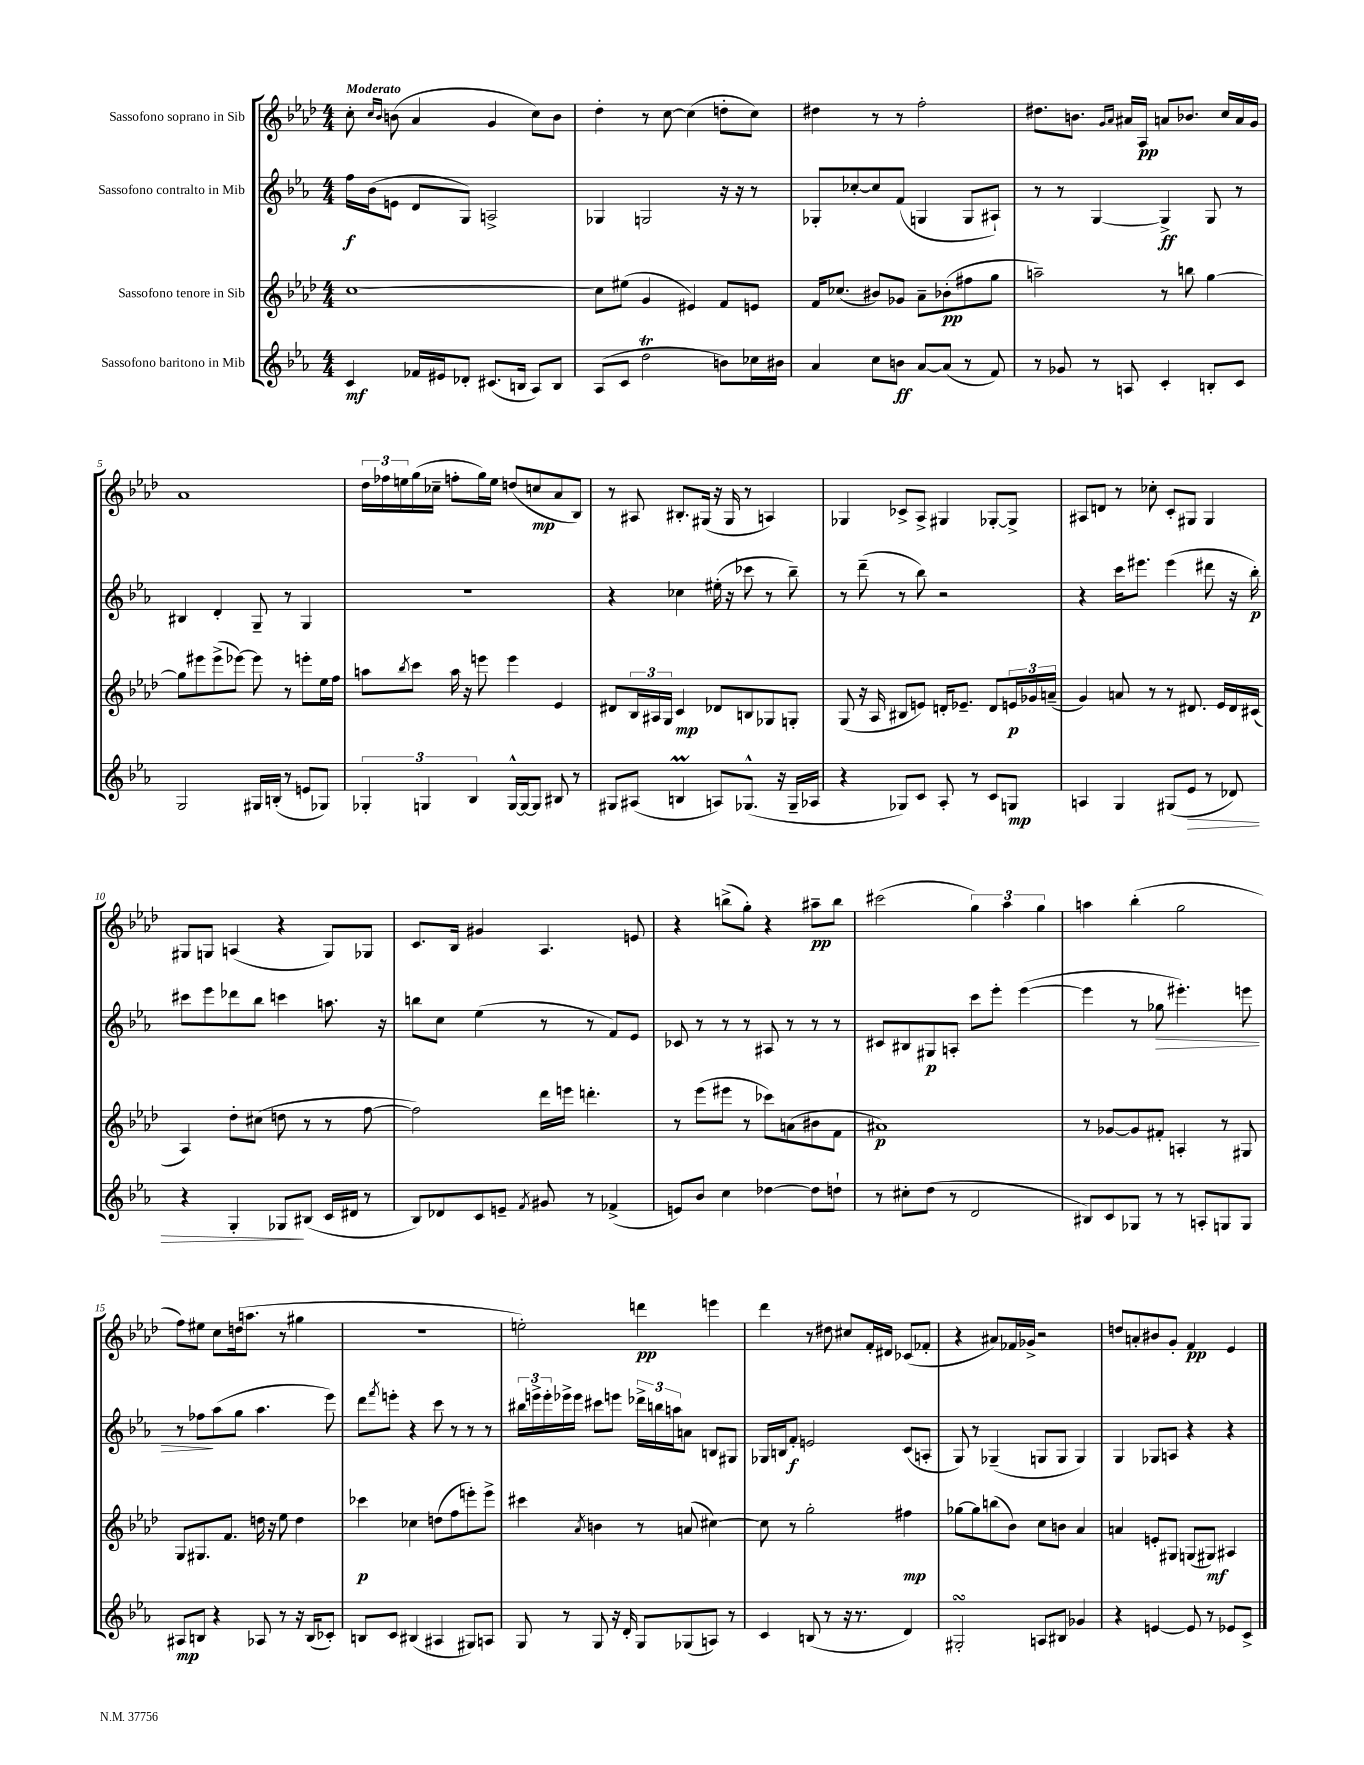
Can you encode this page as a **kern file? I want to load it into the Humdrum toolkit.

**kern	**dynam	**kern	**dynam	**kern	**dynam	**kern	**dynam
*part4	*part4	*part3	*part3	*part2	*part2	*part1	*part1
*staff4	*staff4	*staff3	*staff3	*staff2	*staff2	*staff1	*staff1
*I"Sassofono baritono in Mib	*	*I"Sassofono tenore in Sib	*	*I"Sassofono contralto in Mib	*	*I"Sassofono soprano in Sib	*
*clefG2	*	*clefG2	*	*clefG2	*	*clefG2	*
*k[b-e-a-]	*	*k[b-e-a-d-]	*	*k[b-e-a-]	*	*k[b-e-a-d-]	*
*M4/4	*	*M4/4	*	*M4/4	*	*M4/4	*
=1	=1	=1	=1	=1	=1	=1	=1
!	!	!	!	!	!	!LO:TX:a:B:t=Moderato	!
4c/	mf	[1cc	.	16ff\LL	f	8cc'\	.
.	.	.	.	(16b-\J	.	.	.
.	.	.	.	.	.	16qqcc/LL	.
.	.	.	.	.	.	16qqb-/JJ	.
.	.	.	.	8en\J	.	(8bn\	.
16f-X/LL	.	.	.	8d/L	.	4a-/	.
16e#X/J	.	.	.	.	.	.	.
8d-X'/J	.	.	.	8G/J)	.	.	.
(8.c#X/L	.	.	.	2An^/	.	4g/	.
16Bn/Jk	.	.	.	.	.	.	.
8A-/L)	.	.	.	.	.	8cc\L)	.
8B/J	.	.	.	.	.	8b\J	.
=2	=2	=2	=2	=2	=2	=2	=2
(8A-/L	.	8cc\L]	.	4G-X/	.	4dd-'\	.
8c/J	.	(8ee#X\J	.	.	.	.	.
2ddt\	.	4g/	.	2Gn/	.	8r	.
.	.	.	.	.	.	[8cc\	.
.	.	4e#X/)	.	.	.	(4cc\]	.
8bn\L)	.	8f/L	.	16r	.	8ddn'\L	.
.	.	.	.	16r	.	.	.
16cc-X\L	.	8en/J	.	8r	.	8cc\J)	.
16b#X\JJ	.	.	.	.	.	.	.
=3	=3	=3	=3	=3	=3	=3	=3
4a-/	.	16f/KL	.	8G-X'/L	.	4dd#X\	.
.	.	(8.cc-X/J	.	.	.	.	.
.	.	.	.	[8cc-X'/	.	.	.
8cc\L	.	8b#X/L)	.	8cc-/]	.	8r	.
8bn\J	ff	8g-X/J	.	(8f/J	.	8r	.
[8a-/L	.	8a-~\L	.	4Gn/	.	2ff'\	.
(8a-/J]	.	(8b-X'\	pp	.	.	.	.
8r	.	8ff#X\	.	8G/L	.	.	.
8f/)	.	8gg\J	.	8A#X`/J)	.	.	.
=4	=4	=4	=4	=4	=4	=4	=4
8r	.	2aan~\)	.	8r	.	8.dd#X\L	.
8g-X/	.	.	.	8r	.	.	.
.	.	.	.	.	.	8.bn\J	.
8r	.	.	.	[4G/	.	.	.
.	.	.	.	.	.	16qqg/LL	.
.	.	.	.	.	.	16qqa-/JJ	.
8An/	.	.	.	.	.	16a#X/LL	.
.	.	.	.	.	.	16A-/JJ	pp
4c'/	.	8r	.	4G^/]	ff	8an/L	.
.	.	8bbn\	.	.	.	8.b-X/J	.
8Bn'/L	.	[4gg\	.	8G/	.	.	.
.	.	.	.	.	.	16cc/LL	.
8c/J	.	.	.	8r	.	16a/	.
.	.	.	.	.	.	16g/JJ	.
!!LO:LB:g=z
=5	=5	=5	=5	=5	=5	=5	=5
2G/	.	8gg\L]	.	4B#X/	.	1a-	.
.	.	8eee#X\	.	.	.	.	.
.	.	(8eee#^\	.	4d'/	.	.	.
.	.	[8eee-X\J)	.	.	.	.	.
16G#X/LL	.	8eee-\]	.	8G~/	.	.	.
(16Bn'/JJ	.	.	.	.	.	.	.
8r	.	8r	.	8r	.	.	.
8en/L	.	8eeen'\L	.	4G/	.	.	.
8G-X/J)	.	16ee-\L	.	.	.	.	.
.	.	16ff\JJ	.	.	.	.	.
=6	=6	=6	=6	=6	=6	=6	=6
6G-X'/	.	8aan\L	.	1r	.	24dd-\LL	.
.	.	.	.	.	.	24ff-X\	.
.	.	.	.	.	.	24een\	.
.	.	8qbb-/	.	.	.	.	.
.	.	8ccc\J	.	.	.	(16gg\	.
6Gn/	.	.	.	.	.	.	.
.	.	.	.	.	.	16cc-X~\JJ	.
.	.	16aa\	.	.	.	8ffn'\L	.
.	.	16r	.	.	.	.	.
6B-/	.	.	.	.	.	.	.
.	.	8eeen\	.	.	.	16gg\L)	.
.	.	.	.	.	.	16ee\JJ	.
[16G^^/LL	.	4eee\	.	.	.	(8ddn/L	.
16G/J_	.	.	.	.	.	.	.
8G/J]	.	.	.	.	.	8ccn/	mp
8B#X/	.	4e-/	.	.	.	8a-/	.
8r	.	.	.	.	.	8B-/J)	.
=7	=7	=7	=7	=7	=7	=7	=7
8G#X/L	.	8d#X/L	.	4r	.	8r	.
(8A#X/J	.	24B-/L	.	.	.	8A#X/	.
.	.	24A#X/	.	.	.	.	.
.	.	24G/JJ	.	.	.	.	.
4Bnm/	.	4c/	mp	4cc-X\	.	8.B#X'/L	.
.	.	.	.	.	.	(16G#X/Jk	.
8An/L)	.	8d-X/L	.	(16ee#X'\	.	16r	.
.	.	.	.	16r	.	16G#/	.
(8.G-X^^/J	.	8Bn/	.	8ccc-X\	.	8r	.
.	.	8G-X/	.	8r	.	4An/)	.
16r	.	.	.	.	.	.	.
16G-~/LL	.	8Gn'/J	.	8bb-~\)	.	.	.
16A-X/JJ	.	.	.	.	.	.	.
=8	=8	=8	=8	=8	=8	=8	=8
4r	.	(8G/	.	8r	.	4G-X/	.
.	.	16r	.	(8ddd~\	.	.	.
.	.	16A-/	.	.	.	.	.
8G-X/L)	.	8B#X/L	.	8r	.	8c-X^/L	.
8c/J	.	8en/J)	.	8bb-\)	.	8A-^/J	.
8A-'/	.	16dn'/KL	.	2r	.	4G#X/	.
.	.	8.e-X~/J	.	.	.	.	.
8r	.	.	.	.	.	.	.
8c/L	.	8d/L	.	.	.	[8G-X'/L	.
8Gn/J	mp	24en/L	p	.	.	8G-^/J]	.
.	.	24g-X/	.	.	.	.	.
.	.	(24an~/JJ	.	.	.	.	.
=9	=9	=9	=9	=9	=9	=9	=9
4An/	.	4g/)	.	4r	.	8A#X/L	.
.	.	.	.	.	.	8dn/J	.
4G/	.	8an/	.	16ccc\KL	.	8r	.
.	.	.	.	8.eee#X\J	.	.	.
.	.	8r	.	.	.	8cc-X'\	.
(8G#X/L	.	8r	.	(4eee#\	.	8c'/L	.
!	!LO:HP:b	!	!	!	!	!	!
8e-/J	>	8.d#X/	.	.	.	8G#X/J	.
8r	.	.	.	8ddd#X\	.	4G#/	.
.	.	16e-/LL	.	.	.	.	.
8d-X/)	.	16d#/	.	16r	.	.	.
.	.	(16c#X/JJ	.	16bb-'\)	p	.	.
!!LO:LB:g=z
=10	=10	=10	=10	=10	=10	=10	=10
4r	.	4A-/)	.	8ccc#X\L	.	8G#X/L	.
.	.	.	.	8eee-\	.	8Gn/J	.
4G'/	.	8dd-'\L	.	8ddd-X\	.	(4An/	.
.	.	(8cc#X\J	.	8bb-\J	.	.	.
8G-X/L	.	8ddn\	.	4cccn\	.	4r	.
(8B#X/J	]	8r	.	.	.	.	.
16c/LL	.	8r	.	8.aan\	.	8G/L)	.
16d#X/JJ	.	.	.	.	.	.	.
8r	.	[8ff\	.	.	.	8G-X/J	.
.	.	.	.	16r	.	.	.
=11	=11	=11	=11	=11	=11	=11	=11
8B-/L)	.	2ff\])	.	8bbn\L	.	8.c/L	.
8d-X/	.	.	.	8cc\J	.	.	.
.	.	.	.	.	.	16B-/Jk	.
8c/	.	.	.	(4ee-\	.	4g#X/	.
8en~/J	.	.	.	.	.	.	.
8qf/	.	.	.	.	.	.	.
8g#X/	.	16ddd-\LL	.	8r	.	4.A-/	.
.	.	16eeen\JJ	.	.	.	.	.
8r	.	4.dddn'\	.	8r	.	.	.
(4f-X^/	.	.	.	8f/L)	.	.	.
.	.	.	.	8e-/J	.	8en/	.
=12	=12	=12	=12	=12	=12	=12	=12
8en/L)	.	8r	.	8c-X/	.	4r	.
8b-/J	.	(8eee-\L	.	8r	.	.	.
4cc\	.	8eee#X\J	.	8r	.	(8bbn^\L	.
.	.	8r	.	8r	.	8gg'\J)	.
[4dd-X\	.	8ccc-X\L)	.	8A#X/	.	4r	.
.	.	(8an\	.	8r	.	.	.
8dd-\L]	.	8b#X\	.	8r	.	8aa#X~\L	pp
8ddn`\J	.	8f\J	.	8r	.	8bb\J	.
=13	=13	=13	=13	=13	=13	=13	=13
8r	.	1a#X)	p	8c#X/L	.	(2ccc#X\	.
8cc#X'\L	.	.	.	8B#X/	.	.	.
(8dd\J	.	.	.	8G#X/	p	.	.
8r	.	.	.	8An'/J	.	.	.
2d/	.	.	.	8ccc\L	.	6gg\)	.
.	.	.	.	8eee-'\J	.	.	.
.	.	.	.	.	.	6aa-\	.
.	.	.	.	([4eee-\	.	.	.
.	.	.	.	.	.	6gg\	.
=14	=14	=14	=14	=14	=14	=14	=14
8B#X/L)	.	8r	.	4eee-\]	.	4aan\	.
8c/	.	[8g-X/L	.	.	.	.	.
8G-X/J	.	8g-/]	.	8r	.	(4bb-'\	.
!	!	!	!	!	!LO:HP:b	!	!
8r	.	8f#X'/J	.	8gg-X\	>	.	.
8r	.	4An'/	.	4.eee#X'\)	.	2gg\	.
8An'/L	.	.	.	.	.	.	.
8Gn/	.	8r	.	.	.	.	.
8G/J	.	8G#X/	.	8eeen\	.	.	.
!!LO:LB:g=z
=15	=15	=15	=15	=15	=15	=15	=15
8A#X/L	mp	8G/L	.	8r	.	8ff\L)	.
8Bn/J	.	8.G#X/	.	8ff-X\L	.	8ee#X\J	.
4r	.	.	.	(8aa-\	]	8cc\L	.
.	.	8.f/J	.	.	.	.	.
.	.	.	.	8gg\J	.	(16ddn\k	.
.	.	.	.	.	.	8.aan\J	.
8A-X/	.	16ddn\	.	4.aa-\	.	.	.
.	.	16r	.	.	.	.	.
8r	.	8ee-\	.	.	.	8r	.
16r	.	4dd\	.	.	.	4gg#X\	.
(16B/KL	.	.	.	.	.	.	.
8c-X'/J)	.	.	.	8eee-\)	.	.	.
=16	=16	=16	=16	=16	=16	=16	=16
8Bn/L	.	4ccc-X\	p	8ddd\L	.	1r	.
.	.	.	.	8qfff/	.	.	.
8c/J	.	.	.	8eeen'\J	.	.	.
(4B#X/	.	4cc-X\	.	4r	.	.	.
4A#X/	.	(8ddn\L	.	8ccc\	.	.	.
.	.	8ff\	.	8r	.	.	.
8G#X/L)	.	8eeen'\)	.	8r	.	.	.
8An/J	.	8eee^\J	.	8r	.	.	.
=17	=17	=17	=17	=17	=17	=17	=17
8G/	.	4ccc#X\	.	24bb#X\LL	.	2een'\)	.
.	.	.	.	24eeen^\	.	.	.
.	.	.	.	24eee'\	.	.	.
8r	.	.	.	16eee-X^\	.	.	.
.	.	.	.	16eee-\JJ	.	.	.
.	.	8qa-/	.	.	.	.	.
8G/	.	4bn\	.	8ccc#X\L	.	.	.
16r	.	.	.	8eeen\J	.	.	.
16d'/	.	.	.	.	.	.	.
8G/L	.	8r	.	24ddd-X^\LL	.	4dddn\	pp
.	.	.	.	24bbn\	.	.	.
.	.	.	.	24aan\J	.	.	.
(8G-X/	.	(8an/	.	8an\J	.	.	.
8An/J)	.	[4cc#X\)	.	8Bn/L	.	4eeen\	.
8r	.	.	.	8G#X/J	.	.	.
=18	=18	=18	=18	=18	=18	=18	=18
4c/	.	8cc#\]	.	16G-X/LL	.	4ddd-\	.
.	.	.	.	16Bn/J	.	.	.
.	.	8r	.	8f'/J	f	.	.
(8Bn/	.	2gg'\	.	2en/	.	8r	.
8r	.	.	.	.	.	8dd#X\	.
16r	.	.	.	.	.	8cc#X/L	.
8.r	.	.	.	.	.	.	.
.	.	.	.	.	.	16f'/L	.
.	.	.	.	.	.	16d#X/JJ	.
4d/)	.	4ff#X\	mp	(8c/L	.	(8c-X/L	.
.	.	.	.	8An'/J	.	8f-X'/J	.
=19	=19	=19	=19	=19	=19	=19	=19
2G#XsSsS'/	.	[8gg-X\L	.	8G/)	.	4r	.
.	.	8gg-\]	.	8r	.	.	.
.	.	(8bbn\	.	(4G-X~/	.	8a#X/L)	.
.	.	8b-\J)	.	.	.	16f-X/L	.
.	.	.	.	.	.	16g-X^/JJ	.
8An/L	.	8cc\L	.	8Gn/L	.	2r	.
8B#X/J	.	8bn\J	.	8G/J	.	.	.
4g-X/	.	4a-/	.	4G/)	.	.	.
=20	=20	=20	=20	=20	=20	=20	=20
4r	.	4an/	.	4G/	.	8ddn/L	.
.	.	.	.	.	.	8an'/	.
[4en/	.	8en'/L	.	8G-X/L	.	8b#X/	.
.	.	8G#X/J	.	8An/J	.	8g'/J	.
8e/]	.	(8Gn/L	.	4r	.	4f/	pp
8r	.	8G#X/J)	mf	.	.	.	.
8e-X/L	.	4A#X/	.	4r	.	4e-/	.
8c^/J	.	.	.	.	.	.	.
==	==	==	==	==	==	==	==
*-	*-	*-	*-	*-	*-	*-	*-
